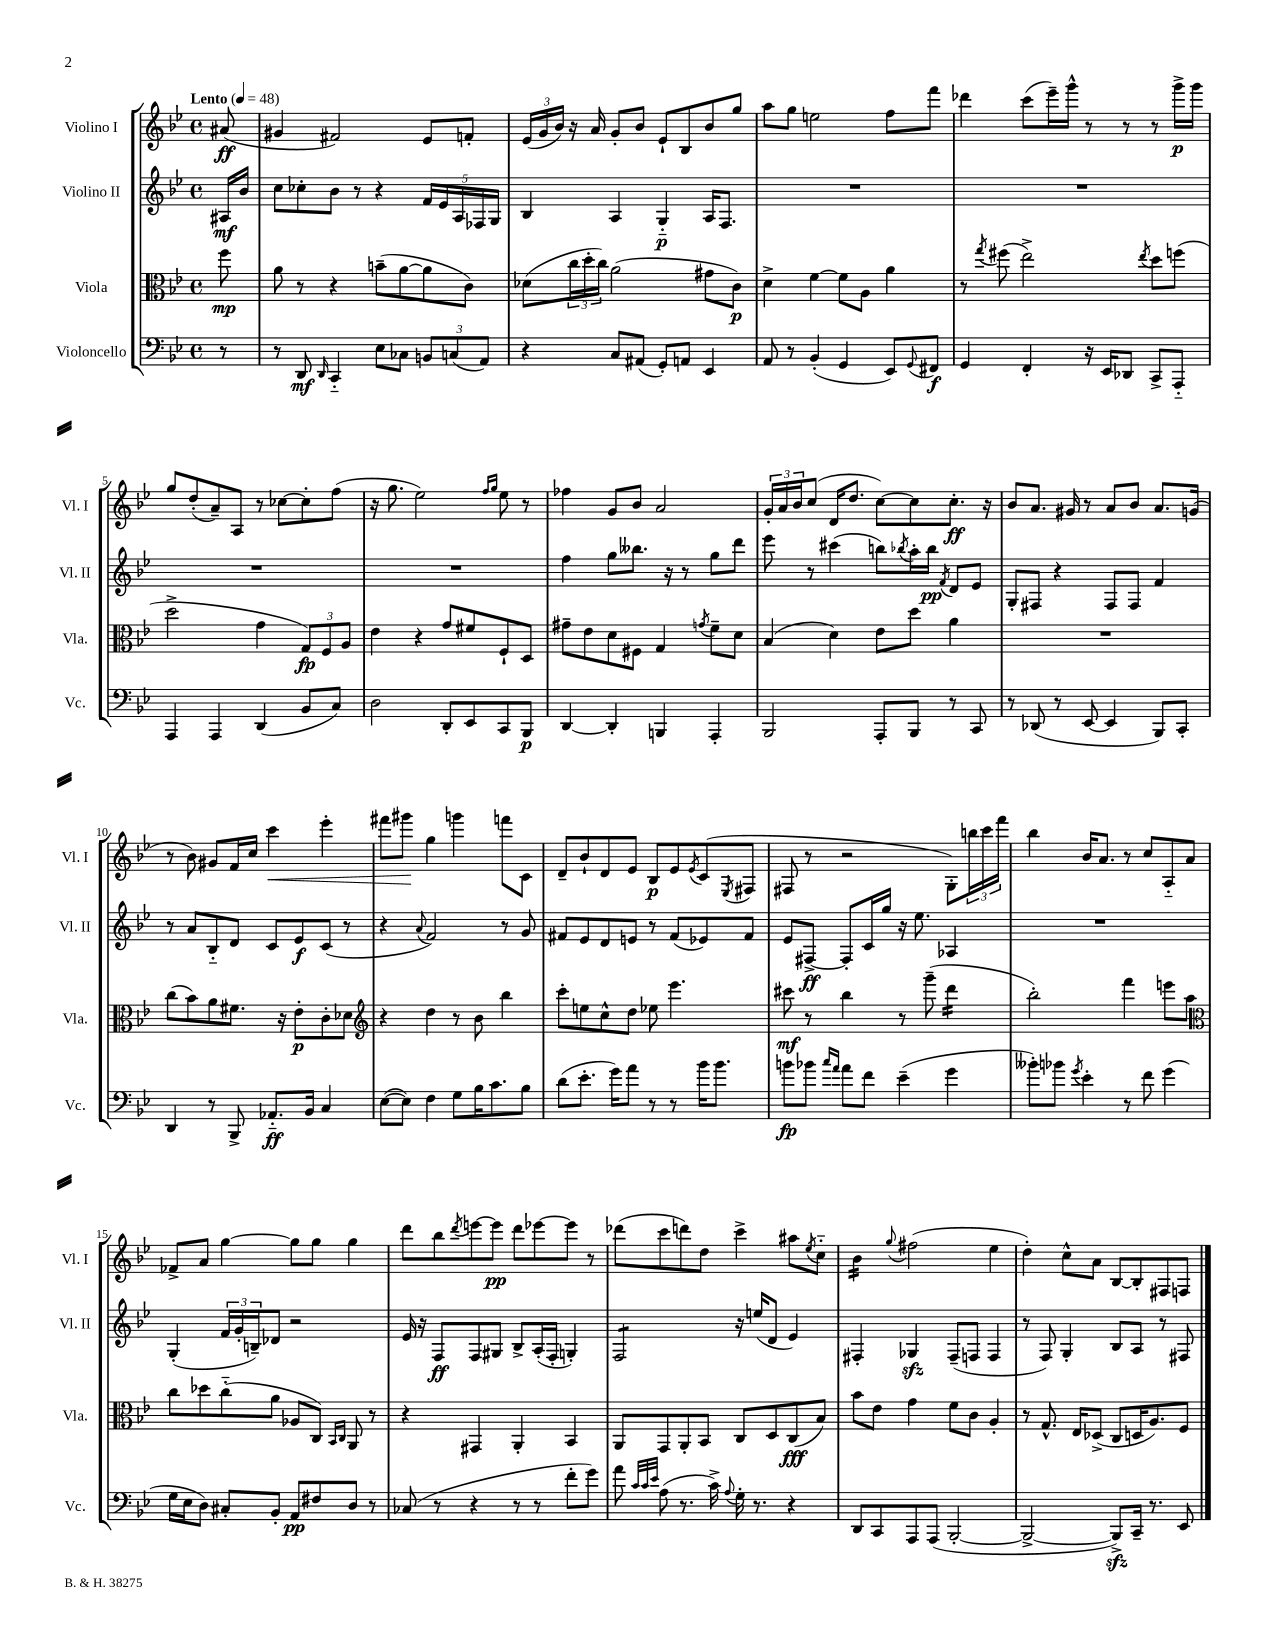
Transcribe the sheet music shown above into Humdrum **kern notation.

**kern	**kern	**kern	**kern
*staff4	*staff3	*staff2	*staff1
*clefF4	*clefC3	*clefG2	*clefG2
*k[b-e-]	*k[b-e-]	*k[b-e-]	*k[b-e-]
*M4/4	*M4/4	*M4/4	*M4/4
*met(c)	*met(c)	*met(c)	*met(c)
*MM48	*MM48	*MM48	*MM48
8r	8ff	16A#	(8a#
.	.	16b-	.
=	=	=	=
8r	8a	8cc	4g#
8DD	8r	8cc-'	.
16qqDD	.	.	.
4CC'~	4r	8b-	2f#)
.	.	8r	.
8E-	(8b~	4r	.
8C-	[8a	.	.
12BB	8a]	20f	8e-
.	.	20e-	.
(12C	.	.	.
.	.	20A	.
.	8c)	.	8f'
.	.	20F-	.
12AA)	.	.	.
.	.	20G	.
=	=	=	=
4r	(8d-	4B-	(24e-
.	.	.	24g
.	.	.	24b-)
.	24cc	.	16r
.	24dd'	.	.
.	.	.	16a
.	24cc)	.	.
8C	(2a	4A	8g'
(8AA#	.	.	8b-
8GG')	.	4G'~	8e-`
8AA	.	.	8B-
4EE-	8g#	16A	8b-
.	.	8.F	.
.	8c)	.	8gg
=	=	=	=
8AA	4d^	1r	8aa
8r	.	.	8gg
(4BB-'	[4f	.	2ee
4GG	8f]	.	.
.	8A	.	.
8EE-)	4a	.	8ff
8qqGG	.	.	.
8FF#	.	.	8fff
=	=	=	=
4GG	8r	1r	4ddd-
.	8qgg	.	.
.	(8ff#	.	.
4FF'	2ee-^)	.	(8ccc
.	.	.	16eee-~)
.	.	.	16ggg^^
16r	.	.	8r
16EE-	.	.	.
8DD-	.	.	8r
.	8qee-	.	.
8CC^	8dd	.	8r
8AAA'~	(8ff	.	16ggg^
.	.	.	16ggg
=	=	=	=
4AAA	2dd^	1r	8gg
.	.	.	(8dd'
4AAA	.	.	8a~)
.	.	.	8A
(4DD	4g	.	8r
.	.	.	[8cc-
8BB-	12G)	.	8cc-']
.	12F	.	.
8C)	.	.	(8ff
.	12A	.	.
=	=	=	=
2D	4e-	1r	16r
.	.	.	8.gg
.	4r	.	2ee-)
8DD'	8g	.	.
8EE-	8f#	.	.
.	.	.	16qqff
.	.	.	16qqgg
8CC	8F`	.	8ee-
8BBB-	8D	.	8r
=	=	=	=
[4DD	8g#~	4ff	4ff-
.	8e-	.	.
4DD']	8d	8gg	8g
.	8F#	8.bb--	8b-
4BBB	4G	.	2a
.	.	16r	.
.	.	8r	.
.	8qg	.	.
4AAA'	8f~	8gg	.
.	8d	8ddd	.
=	=	=	=
2BBB-	(4B-	8eee-	24g'
.	.	.	24a
.	.	.	24b-
.	.	8r	(8cc
.	4d)	(4ccc#	16d
.	.	.	8.dd
8AAA'	8e-	8bb)	[8cc)
.	.	8qbb-	.
8BBB-	8dd	16aa'	8cc]
.	.	16bb-	.
.	.	8qf	.
8r	4a	8d	8.cc'
8CC	.	8e-	.
.	.	.	16r
=	=	=	=
8r	1r	8G'	8b-
(8DD-	.	8F#	8.a
8r	.	4r	.
.	.	.	16g#
[8EE-	.	.	8r
4EE-]	.	8F#	8a
.	.	8F#	8b-
8BBB-)	.	4f	8.a
8CC'	.	.	.
.	.	.	(16g
=	=	=	=
4DD	(8cc	8r	8r
.	8b-)	8a	8b-)
8r	8a	8B-'~	8g#
8BBB-^	8.f#	8d	16f
.	.	.	16cc
8.AA-'~	.	8c	4ccc
.	16r	.	.
.	8e-'	8e-	.
16BB-	.	.	.
4C	8c'	(8c	4eee-'
.	8d-	8r	.
=	=	=	=
*	*clefG2	*	*
([8E-	4r	4r	8fff#
8E-])	.	.	8ggg#
.	.	8qqa	.
4F	4dd	2f)	4gg
8G	8r	.	4ggg
16B-	8b-	.	.
8.c	.	.	.
.	4bb-	8r	8fff
8B-	.	8g	8c
=	=	=	=
(8d	8ccc'	8f#	8d~
8.e-'	8ee	8e-	8b-`
.	8cc^^	8d	8d
16g)	.	.	.
8a	8dd	8e	8e-
8r	8ee-	8r	8B-
8r	4.eee-	(8f#	8e-
.	.	.	8qe-
16b-	.	8e-)	(8c
8.b-	.	.	.
.	.	.	8qE-
.	.	8f#	8F#
=	=	=	=
8b	8ccc#	8e-	8F#
8b-	8r	[8F#^	8r
16qqcc	.	.	.
16qqa	.	.	.
8a	4bb-	8F#']	2r
8f	.	16c	.
.	.	16gg	.
(4e-~	8r	16r	.
.	.	8.ee-	.
.	(8ggg~	.	.
4g	4ddd	4A-	8G')
.	.	.	24bb
.	.	.	24ccc
.	.	.	24fff
=	=	=	=
8b--')	2bb-')	1r	4bb-
8b-	.	.	.
8qg	.	.	.
4e-'	.	.	16b-
.	.	.	8.a
8r	4fff	.	8r
8f	.	.	8cc
(4g	8eee	.	8A'~
.	8aa	.	8a
=	=	=	=
*	*clefC3	*	*
16G	8cc	(4G'	8f-^
16E-	.	.	.
8D)	8dd-	.	8a
8C#'	(8cc'~	24f	[4gg
.	.	24g'	.
.	.	24B~)	.
8BB-'	8a	8d-	.
8AA	8A-	2r	8gg]
8F#	8C)	.	8gg
.	16qqBB-	.	.
.	16qqC	.	.
8D	8AA	.	4gg
8r	8r	.	.
=	=	=	=
(8C-	4r	16e-	8ddd
.	.	16r	.
8r	.	8F	8bb-
.	.	.	8qddd
4r	4GG#	8F	[8eee
.	.	8G#	8eee]
8r	4AA'	8B-^	8ddd
8r	.	(16A'	[8eee-
.	.	16F'	.
8f'	4BB-	4G')	8eee-]
8g)	.	.	8r
=	=	=	=
8a	8AA	2F	(8ddd-
32qqc	.	.	.
32qqc	.	.	.
32qqe-	.	.	.
(8A	8GG	.	8ccc
8.r	8AA'	.	8ddd)
.	8BB-	.	8dd
16c^)	.	.	.
8qqA	.	.	.
16G'	8C	16r	4ccc^
8.r	.	(16ee	.
.	8D	8d	.
4r	(8C	4e-)	8aa#
.	.	.	8qee-
.	8B-)	.	8cc'~
=	=	=	=
8DD	8b-	4F#'	4b-
8CC	8e-	.	.
.	.	.	8qqgg
8AAA	4g	4G-	(2ff#
(8AAA	.	.	.
[2BBB-'	8f	(8F#~	.
.	8c	8F	.
.	4A'	4F	4ee-
=	=	=	=
2BBB-^_	8r	8r	4dd')
.	8.G^^	8F)	.
.	.	4G'	8cc^^
.	16E-	.	.
.	(8D-^	.	8a
8BBB-^])	8C	8B-	[8B-
16CC~	16D	8A	8B-']
8.r	8.A)	.	.
.	.	8r	8F#
8EE-	8F	8F#	8F
==	==	==	==
*-	*-	*-	*-
